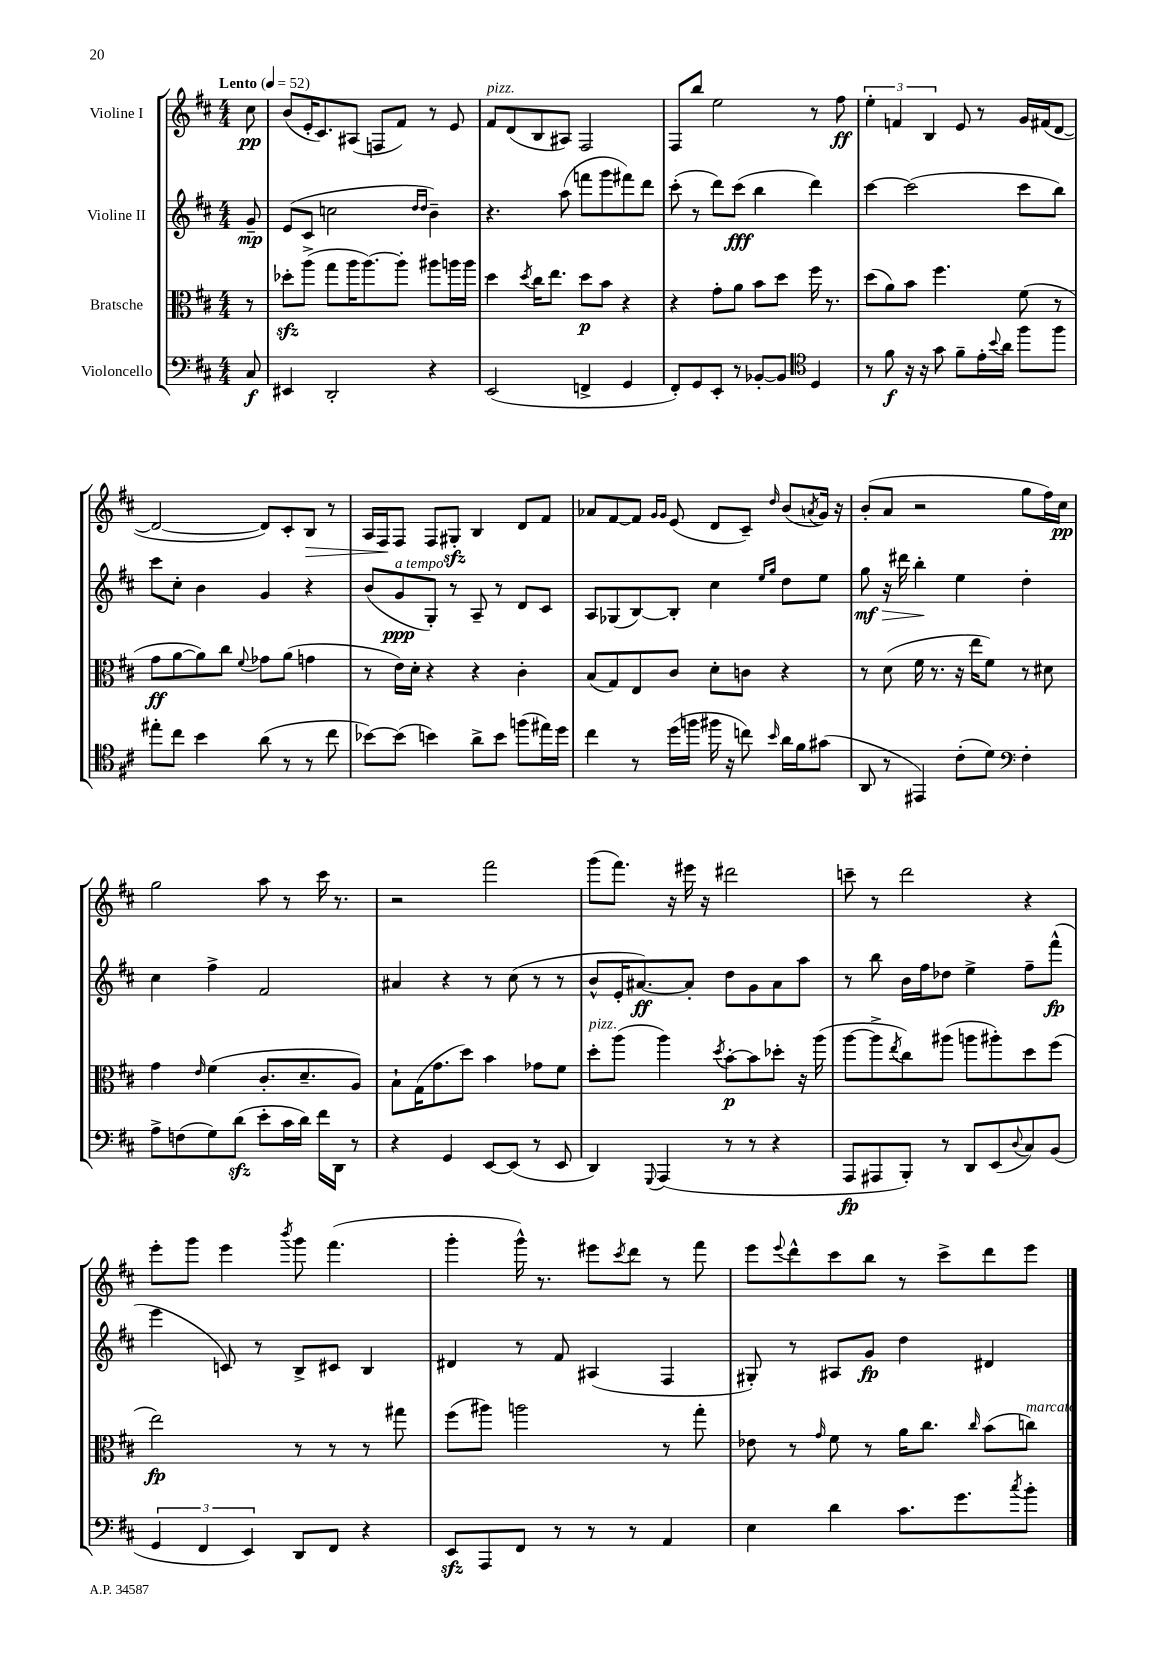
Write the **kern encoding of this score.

**kern	**kern	**kern	**kern
*staff4	*staff3	*staff2	*staff1
*clefF4	*clefC3	*clefG2	*clefG2
*k[f#c#]	*k[f#c#]	*k[f#c#]	*k[f#c#]
*M4/4	*M4/4	*M4/4	*M4/4
*MM52	*MM52	*MM52	*MM52
8C#/	8r	8g~/	8cc#\
=	=	=	=
4EE#/	8dd-'\L	(8e/L	(8b/L
.	(8aa^\J	8c#/J	16e'/K
.	.	.	8.c#/)
2DD'/	8gg\L	2cc\	.
.	16aa\K	.	(8A#/J
.	[8.aa\)	.	.
.	.	.	8F/L
.	8aa'\]J	.	8f#/J)
.	.	16qqdd/LL	.
.	.	16qqdd/JJ	.
4r	8aa#\L	4b~\)	8r
.	16aa\L	.	8e/
.	16aa\JJ	.	.
=	=	=	=
(2EE/	4dd\	4.r	8f#/L
.	.	.	(8d/
.	8qdd/	.	.
.	16cc#\LK	.	8B/
.	8.ee\J	.	.
.	.	(8aa\	8A#/J)
4FF^/	8dd\L	8fff\L	2F#/
.	8b\J	8ggg\	.
4GG/	4r	8fff#\)	.
.	.	8ddd\J	.
=	=	=	=
8FF#'/L)	4r	(8ccc#'\	8F#/L
8GG/	.	8r	8bb/J
8EE'/J	8g'\L	8ddd\L)	2ee\
8r	8a\J	(8ccc#\J	.
[8BB-'/L	8b\L	4bb\	.
8BB-/]J	8dd\J	.	.
*clefC4	*	*	*
4D/	16ff#\	4ddd\)	8r
.	8.r	.	.
.	.	.	8ff#\
=	=	=	=
8r	(8dd\L	[4ccc#\	6ee'\
8f#\	8a\)	.	.
.	.	.	6f/
16r	8b\J	(2ccc#\]	.
16r	.	.	.
.	.	.	6B/
8g\	4.ff#\	.	.
8f#~\L	.	.	8e/
16e'\L	.	.	8r
8qqb/	.	.	.
16a\JJ	.	.	.
8ff#\L	(8f#\	8ccc#\L	16g/LL
.	.	.	(16f#/J
8ff#\J	8r	8bb\J)	[8d/J
=	=	=	=
8ee#'\L	8g\L	8ccc#\L	2d/_
8cc#\J	[8a\	8cc#'\J	.
4b\	8a\])	4b\	.
.	8cc#\J	.	.
.	8qqf#/	.	.
(8a\	8g-\L	4g/	8d/]L)
8r	(8a\J	.	8c#'/
8r	4g\	4r	8B/J
8cc#\	.	.	8r
=	=	=	=
[8b-\L)	8r	(8b/L	16A/LL
.	.	.	16F#/J
(8b-\]J	16e\LL)	8g/	8F#/J
.	16d'\JJ	.	.
4b\)	4r	8G'/J)	8F#/L
.	.	8r	8G#'/J
8a^\L	4r	8A~/	4B/
8b\J	.	8r	.
(8ff\L	4c#'\	8d/L	8d/L
16ee#\L)	.	8c#/J	8f#/J
16dd\JJ	.	.	.
=	=	=	=
4cc#\	(8B/L	8A/L	8a-/L
.	8G/)	(8G-/	[8f#/
8r	8E/	[8B/)	8f#/]J
.	.	.	16qqg/LL
.	.	.	16qqg/JJ
(16dd\LL	8c#/J	8B'/]J	(8e/
16ff\JJ	.	.	.
16ff#\	8d'\L	4cc#\	8d/L
16r	.	.	.
8cc\)	8c\J	.	8c#~/J)
.	.	16qqee/LL	.
16qqb/	.	16qqgg/JJ	16qqdd/
16a\LL	4r	8dd\L	(8b/L
16f#\J	.	.	.
.	.	.	8qa/
(8g#\J	.	8ee\J	16g/Jk)
.	.	.	16r
=	=	=	=
8AA/	8r	8gg\	(8b'/L
8r	(8d\	16r	8a/J
.	.	16ddd#\	.
4EE#/)	16f#\	4bb'\	2r
.	8.r	.	.
(8c#'\L	16r	4ee\	.
.	16ee\LK	.	.
8d\J)	8f#\J)	.	.
*clefF4	*	*	*
4F#'\	8r	4dd'\	8gg\L
.	8d#\	.	16ff#\L)
.	.	.	16cc#\JJ
=	=	=	=
8A^\L	4g\	4cc#\	2gg\
(8F\	.	.	.
.	16qqe/	.	.
8G\)	(4f#\	4ff#^\	.
(8d\J	.	.	.
8e'\L	8.c#'/L	2f#/	8aa\
16c#\L	.	.	8r
16d\JJ)	8.d~/	.	.
16f#\LL	.	.	16ccc#\
16DD\JJ	.	.	8.r
8r	8A/J)	.	.
=	=	=	=
4r	8B`\L	4a#/	2r
.	(16G\K	.	.
.	8.g\	.	.
4GG/	.	4r	.
.	8dd\J)	.	.
[8EE/L	4b\	8r	2fff#\
(8EE/]J	.	(8cc#\	.
8r	8g-\L	8r	.
8EE/	8f#\J	8r	.
=	=	=	=
4DD/)	8dd'\L	8b^^/L	(8ggg\L
.	(8aa\J	16e'/K	8.fff#\J)
.	.	[8.a#/)	.
8qqGGG/	.	.	.
(4AAA/	4aa\)	.	.
.	.	.	16r
.	.	8a#'/]J	16eee#\
.	.	.	16r
.	8qdd/	.	.
8r	[8b'\L	8dd\L	2ddd#\
8r	8b\]	8g\	.
4r	8dd-'\J	8a#\	.
.	16r	8aa\J	.
.	(16aa\	.	.
=	=	=	=
8AAA/L	[8aa\L	8r	8ccc~\
8AAA#/	8aa^\]	8bb\	8r
.	8qee/	.	.
8BBB'/J)	8cc#\)	16b\LL	2ddd\
.	.	16ff#\J	.
8r	(8aa#\J	8dd-\J	.
8DD/L	8aa\L	4ee^\	.
(8EE/	8aa#'\)	.	.
8qqD/	.	.	.
8C#/)	8dd\	8ff#~\L	4r
(8BB/J	(8ff#\J	(8fff#^^\J	.
=	=	=	=
6GG/	2ee\)	4eee\	8eee'\L
.	.	.	8ggg\J
6FF#/	.	.	.
.	.	8c/)	4eee\
6EE/)	.	.	.
.	.	8r	.
.	.	.	8qbbb/
8DD/L	8r	8B^/L	8ggg\
8FF#/J	8r	8c#/J	(4.fff#\
4r	8r	4B/	.
.	8gg#\	.	.
=	=	=	=
8EE/L	(8ff#\L	4d#/	4ggg'\
8AAA/	8aa#\J)	.	.
8FF#/J	2aa\	8r	16ggg^^\)
.	.	.	8.r
8r	.	8f#/	.
8r	.	(4A#/	8eee#\L
.	.	.	8qccc#/
8r	.	.	8ddd\J
4AA/	8r	4F#/	8r
.	8gg'\	.	8fff#\
=	=	=	=
4E\	8e-\	8G#'/)	8eee\L
.	.	.	8qqeee/
.	8r	8r	8ddd^^\
.	16qqg/	.	.
4d\	8f#\	8A#/L	8ccc#\
.	8r	8g/J	8bb\J
8.c#\L	16a\LK	4dd\	8r
.	8.cc#\J	.	.
.	.	.	8ccc#^\L
8.g\	.	.	.
.	16qqcc#/	.	.
.	(8b\L	4d#/	8ddd\
8qcc#/	.	.	.
8b'\J	8cc\J)	.	8eee\J
==	==	==	==
*-	*-	*-	*-
